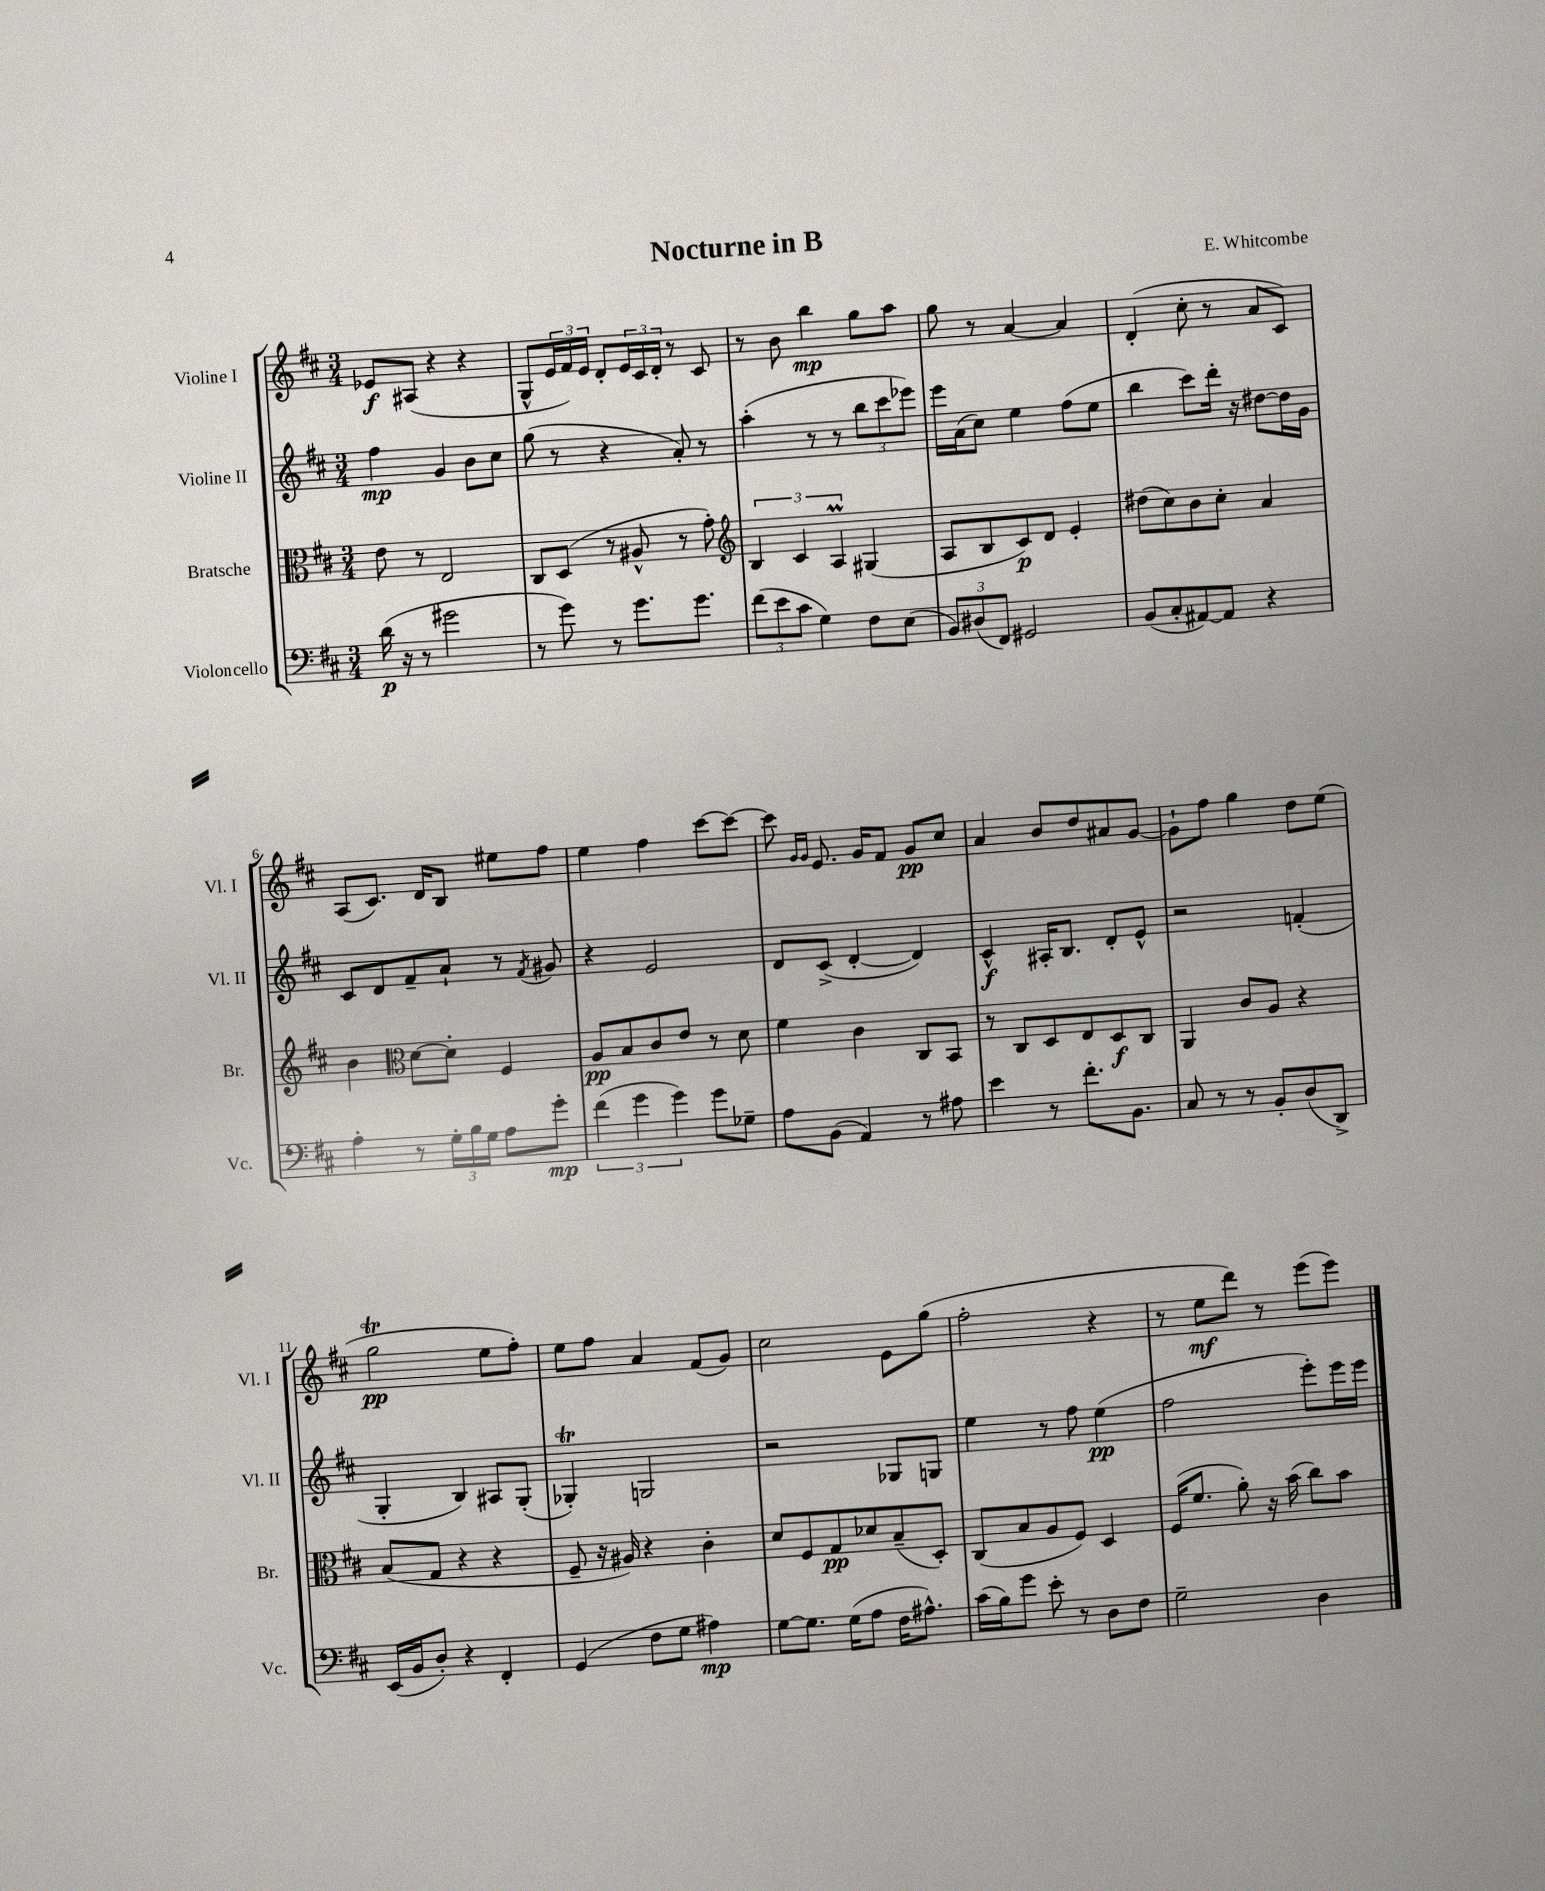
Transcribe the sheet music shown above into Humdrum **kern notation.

**kern	**kern	**kern	**kern
*staff4	*staff3	*staff2	*staff1
*clefF4	*clefC3	*clefG2	*clefG2
*k[f#c#]	*k[f#c#]	*k[f#c#]	*k[f#c#]
*M3/4	*M3/4	*M3/4	*M3/4
(16d	8e	4ff#	8e-
16r	.	.	.
8r	8r	.	(8A#
2g#	2E	4g	4r
.	.	8b	4r
.	.	8cc#	.
=	=	=	=
8r	8C#	(8gg	8G^^
8g)	(8D	8r	24e
.	.	.	24f#)
.	.	.	24e
8r	8r	4r	8d'
8.g	8A#^^	.	24e
.	.	.	24c#
.	.	.	24d'
.	8r	8a')	8r
8.g	.	.	.
.	8g')	8r	8c#
=	=	=	=
*	*clefG2	*	*
(12f#	6B	(4aa'	8r
12e	.	.	.
.	.	.	8b
12c#	6c#	.	.
4G)	.	8r	4bb
.	6A	.	.
.	.	8r	.
8F#	(4G#	12bb	8gg
.	.	12ccc#	.
(8E	.	.	8aa
.	.	12eee-)	.
=	=	=	=
12BB)	8A	16eee	8gg
.	.	(16a	.
(12D#	.	.	.
.	8B	8cc#)	8r
12FF#)	.	.	.
2GG#	8c#)	4ee	[4a
.	8d	.	.
.	4e'	(8ff#	4a]
.	.	8ee	.
=	=	=	=
(8BB	(8dd#	4bb	(4d'
8C#'	8cc#)	.	.
[8AA#)	8b	8ccc#)	8cc#'
8AA#]	8cc#'	16ddd'	8r
.	.	16r	.
4r	4a	[8dd#	8a
.	.	16dd#]	8c#)
.	.	16g	.
=	=	=	=
4A'	4b	8c#	(8A
.	.	8d	8.c#)
*	*clefC3	*	*
8r	[8d	8f#~	.
.	.	.	16d
24G'	8d']	8a`	8B
24B	.	.	.
24G	.	.	.
8A	4F#	8r	8ee#
.	.	8qf#	.
8g'	.	8g#	8ff#
=	=	=	=
(6f#	8A	4r	4ee
.	8B	.	.
6g	.	.	.
.	8c#	2e	4ff#
6g)	.	.	.
.	8e	.	.
8g	8r	.	[8ccc#
8G-~	8d	.	8ccc#_
=	=	=	=
8A	4f#	8d	8ccc#]
.	.	.	16qqg
.	.	.	16qqg
(8BB	.	(8c#^	8.e
4AA)	4c#	[4d'	.
.	.	.	16g
.	.	.	8f#
8r	8C#	4d])	8g
8A#	8BB	.	8cc#
=	=	=	=
4e	8r	4c#^^	4a
.	8C#	.	.
8r	8D	16A#'	8b
.	.	8.B	.
8.f#'	8E	.	8dd
.	8D	8d'	8a#
8.BB	.	.	.
.	8C#	8e^^	[8g
=	=	=	=
8C#	4AA	2r	8g`]
8r	.	.	8ff#
8r	8c#	.	4gg
8BB'	8A	.	.
(8D	4r	(4f'	8dd
8DD^)	.	.	(8ee
=	=	=	=
(16EE	(8B	4G'	2gg
16BB	.	.	.
8D')	8G	.	.
4r	4r	4B)	.
4FF#'	4r	8A#	8ee
.	.	(8G'	8ff#')
=	=	=	=
(4GG	8F#~	4G-')	8ee
.	16r	.	8ff#
.	16A#)	.	.
8F#	4r	2G	4a
8G	.	.	.
4A#)	4c#'	.	(8f#
.	.	.	8g)
=	=	=	=
[8G	8d	2r	2cc#
8.G]	8F#	.	.
.	8G	.	.
(16G	.	.	.
8A	8d-	.	.
16F#	(8B~	8G-	8e
8.A#^^)	.	.	.
.	8D')	8G	(8gg
=	=	=	=
(16c#	(8C#	4ee	2ff#'
16B)	.	.	.
8g	8B	.	.
8e'	8A	8r	.
8r	8F#)	8ff#	.
8D	4D	(4ee	4r
8F#	.	.	.
=	=	=	=
2G~	(16F#	2ff#	8r
.	8.f#	.	.
.	.	.	8ee
.	8a')	.	8ddd)
.	16r	.	8r
.	(16b	.	.
4D	8cc#)	8eee')	(8eee
.	8b	16eee	8eee)
.	.	16eee	.
==	==	==	==
*-	*-	*-	*-
